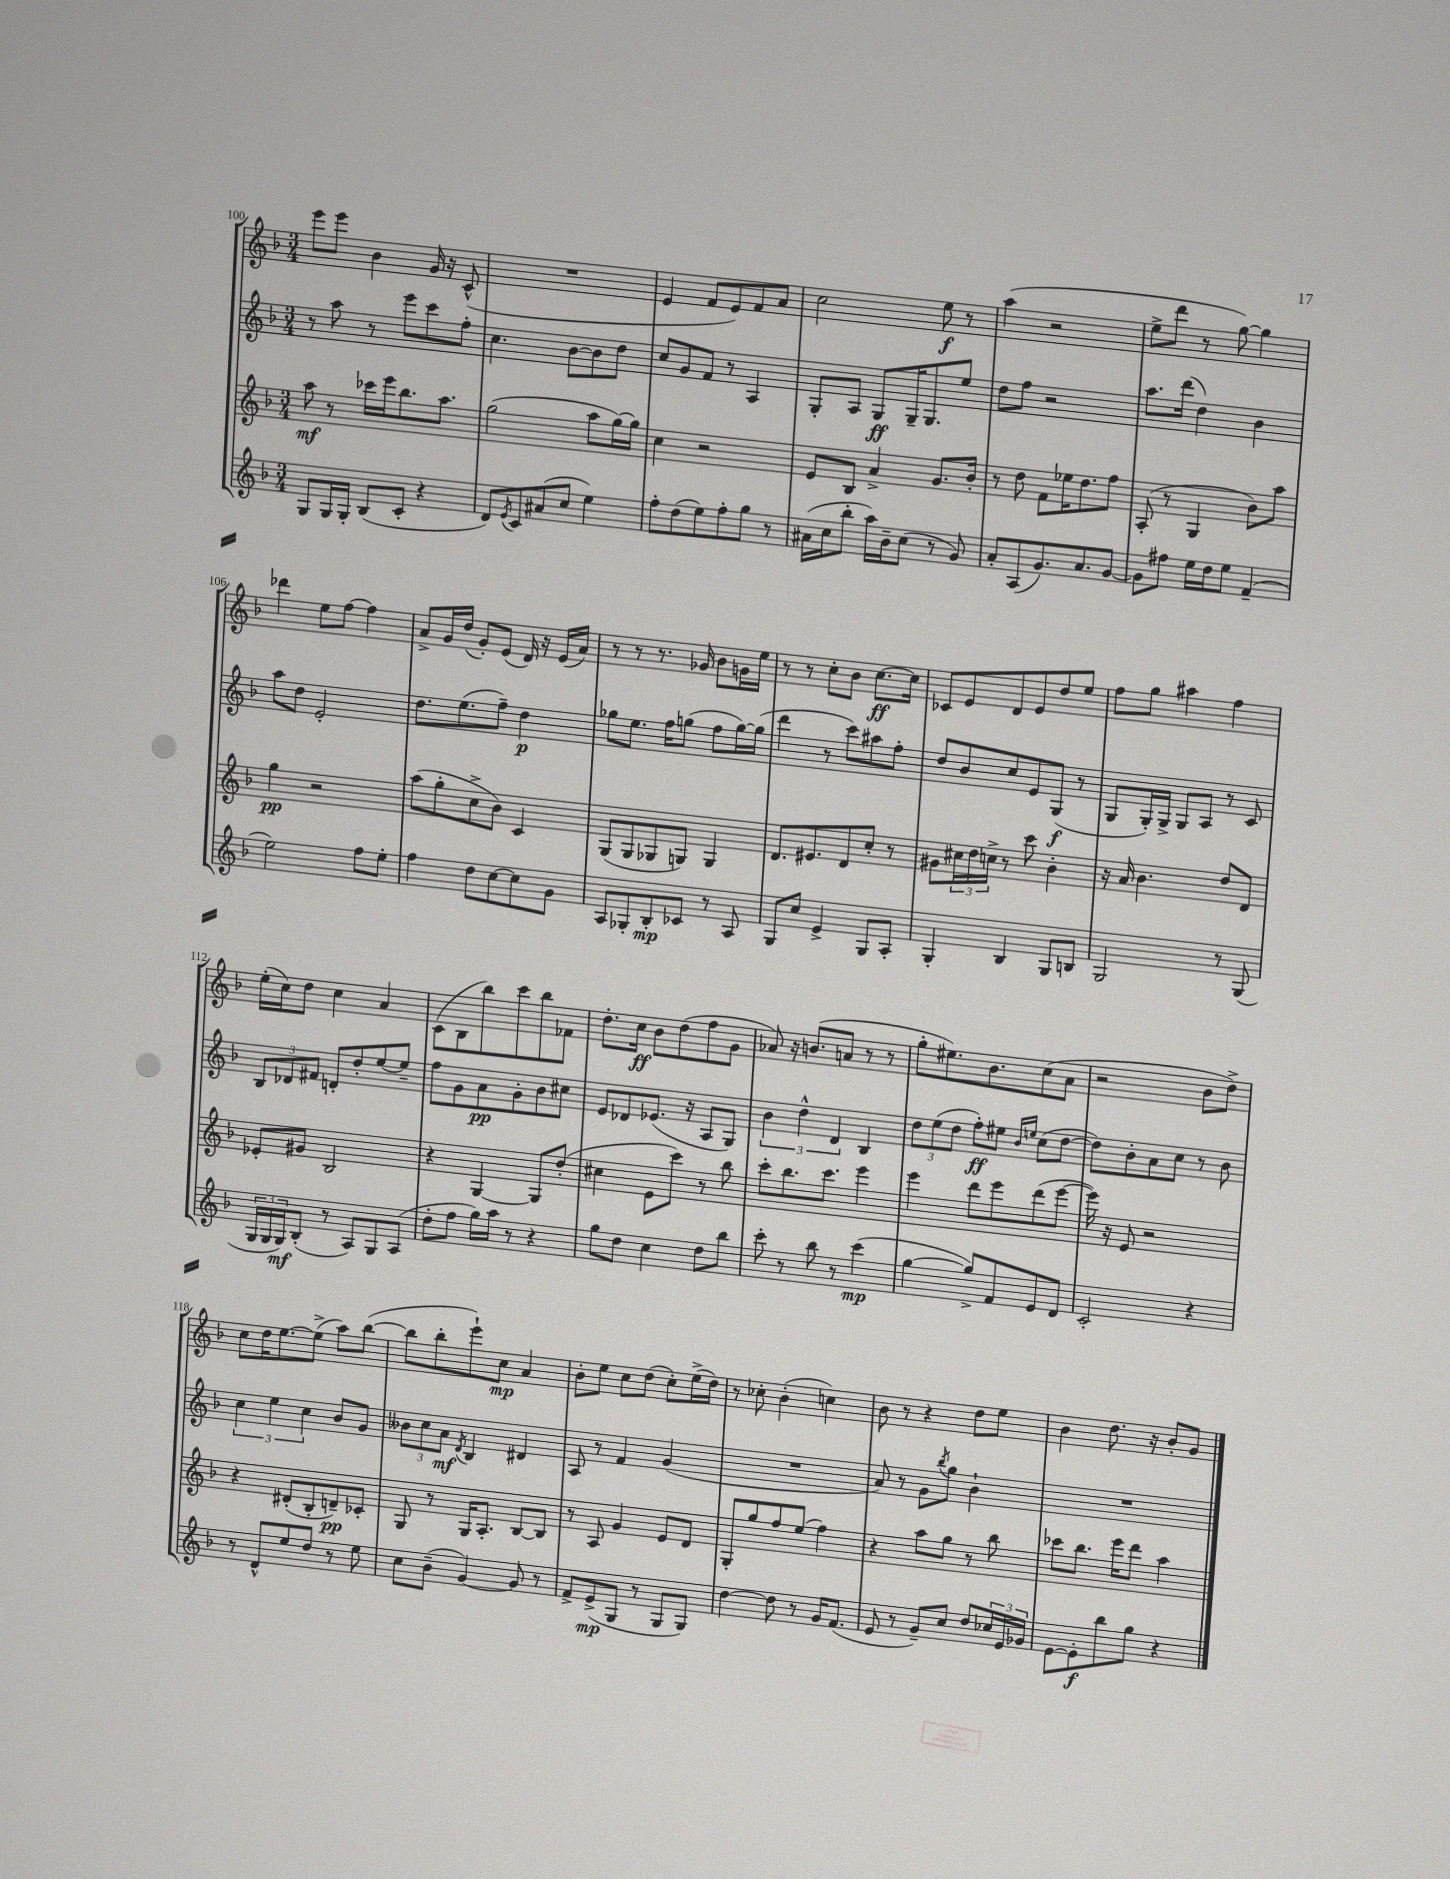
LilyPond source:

<<
\new StaffGroup <<
\new Staff = "s0" {
    \clef treble \key f \major \numericTimeSignature \time 3/4
    e'''8 e'''8 bes'4 g'16 r16 c'8-^( |
    R2. |
    e'4 f'8 e'8) f'8 a'8 |
    c''2 e''8\f r8 |
    a''4( r2 |
    e''8-> d'''8 r8 g''8~) g''4 |
    des'''4 e''8 f''8~ f''4 |
    a'8-> g'16 d''16( g'8-.) e'8( d'16) r16 e'16( a'16) |
    r8 r8 r8. ges'16 bes'8 g'16 e''16 |
    r8 r8 c''8-. bes'8 c''8.~\ff c''16 |
    ces'8 e'8 d'8 e'8 d''8 e''8 |
    f''8 g''8 ais''4 f''4 |
    e''16-.( c''16) d''8 c''4 a'4 |
    c'8( bes8 bes''8) c'''8 bes''8 fes'8 |
    d''8.-. c''16\ff bes'8 d''8( f''8 g'8 |
    aes'8) r16 b'8.( a'8 r8 r8 |
    g''8-. eis''8.) bes'8. c''8( a'8 |
    r2 bes'8 d''8->) |
    c''8 d''16 e''8.~ e''8->( a''8) bes''8~( |
    bes''8 bes''8-. e'''8-!) c''8\mp a'4 |
    bes'8-. e''8 c''8 d''8( c''8-.) e''16->( d''16) |
    r8 ces''8-. bes'4-.( c''4) |
    bes'8 r8 r4 d''8 e''8 |
    bes'4 d''8. r16 bes'8-. g'8 \bar "|." |
}
\new Staff = "s1" {
    \clef treble \key f \major \numericTimeSignature \time 3/4
    r8 a''8 r8 e'''8 c'''8 f''8-. |
    c''4. bes'8~ bes'8 d''8 |
    c''8 g'8 f'8 r8 a4 |
    g8-. a8 g8\ff g16-- g8. e''8 |
    d''8 f''8 r2 |
    a''8. d'''16( d''4) bes'4 |
    a''8 d''8 e'2-. |
    d''8. e''8.( f''8--) d''4\p |
    ges''8 e''8. f''16 g''8( f''8 g''16~) g''16( |
    d'''4 r8 c'''8) ais''8 f''8-. |
    d''8 bes'8 c''8 e'8 g8\f( r8 |
    g8 g16-.) g16-> g8 a8 r8 c'8 |
    \tuplet 3/2 { bes8 des'8 fis'8 } d'8-. d''8-. e''8~ e''8-- |
    f''8 g'8 a'8\pp g'8-. bes'8 cis''8 |
    e'8 des'8 ees'8.( r16 a8 g8) |
    \tuplet 3/2 { bes'4 d''4-^ d'4 } bes4 |
    \tuplet 3/2 { d''8 e''8( d''8 } f''8-.\ff) eis''8 \grace { bes'16 e''16 } c''8( d''8~ |
    d''8) bes'8-. a'8 c''8 r8 bes'8 |
    \tuplet 3/2 { c''4 e''4 c''4 } bes'8 g'8 |
    \tuplet 3/2 { beses'8 c''8 a'8\mf } \acciaccatura { d'8 } bes4 dis'4 |
    a8 r8 f'4 g'4( |
    R2. |
    a'8) r8 g'8 \acciaccatura { bes''8 } g''8 bes'4-! |
    R2. \bar "|." |
}
\new Staff = "s2" {
    \clef treble \key f \major \numericTimeSignature \time 3/4
    a''8\mf r8 ces'''16 e'''16 bes''8. a''8. |
    g''2( a''8 g''16~) g''16 |
    c''4 r2 |
    e'8 bes8 a'4-> g'8. bes'16-. |
    r8 d''8 f'8 ees''16 d''8. f''8 |
    a8-.( r8 g4 bes'8) a''8 |
    g''4\pp r2 |
    a''8( g''8-. c''8-> bes'8) c'4 |
    g8( g8 ges8 g8) g4 |
    d'8. eis'8. d'8 c''8-. r8 |
    gis'8 \tuplet 3/2 { cis''16 d''16 c''16-> } r8 c'''8 bes'4-. |
    r16 a'16 bes'4. d''8 d'8 |
    ees'8-. gis'8 bes2 |
    r4 g4~ g8 d''8-.( |
    cis''4 e'8 c'''8) r8 bes''8 |
    c'''8-. bes''8. c'''8. e'''4 |
    e'''4 d'''8 e'''8 d'''8( e'''8~ |
    e'''16) r16 e'8 r2 |
    r4 dis'8-.( bes8-. d'8--\pp) ces'8-. |
    g8 r8 g16 a8.-. bes8~ bes8 |
    r8 a8 g'4 e'8 d'8 |
    g8-. g''8 f''8 e''8( f''4) |
    r4 a''8 g''8 r8 bes''8 |
    ces'''8 bes''8. e'''16 d'''8 a''4 \bar "|." |
}
\new Staff = "s3" {
    \clef treble \key f \major \numericTimeSignature \time 3/4
    g8 g16 g16-. bes8( c'8-. r4 |
    d'8) \acciaccatura { e'8 } c'8 ais'8( c''8 e''4) |
    f''8-. d''8( e''8) f''8-. g''8 r8 |
    ais'16( c''16 bes''8-. a''16) bes'16-- c''8( r8 g'8) |
    a'8-. a8( g'8.) a'8. g'8~ |
    g'8 fis''8 e''16 d''16 e''8 f'4--( |
    e''2) f''8 e''8-. |
    f''4 d''8 c''8~ c''8 g'8 |
    a8 ges8-. bes8-.\mp ces'8 r8 a8 |
    g8 c''8 e'4-> g8 a8-. |
    g4-. bes4 g8 b8 |
    g2 r8 g8( |
    \tuplet 3/2 { g16 g16 g16\mf) } bes8-.( r8 a8) g8 a8( |
    d''8-. f''8 g''16) a''16 r8 r4 |
    g''8 d''8 c''4 d''8 bes''8 |
    c'''8-. r8 bes''8 r8 c'''4\mp( |
    g''4~ g''8->) f'8 e'8 d'8 |
    c'2-. r4 |
    r8 d'8-^ e''8 d''8 r8 e''8 |
    c''8 bes'8--( g'4~) g'8 r8 |
    f'8-> e'8->\mp( g8 r8 g8 g8) |
    d''4~ d''8 r8 g'16 f'8.( |
    e'8 r8 g'8--) c''8 d''8 \tuplet 3/2 { ces''16 e'16 ges'16 } |
    e'8~ e'8-.\f bes''8 g''8 r4 \bar "|." |
}
>>
>>
\layout { \context { \Score currentBarNumber = #100 } }
